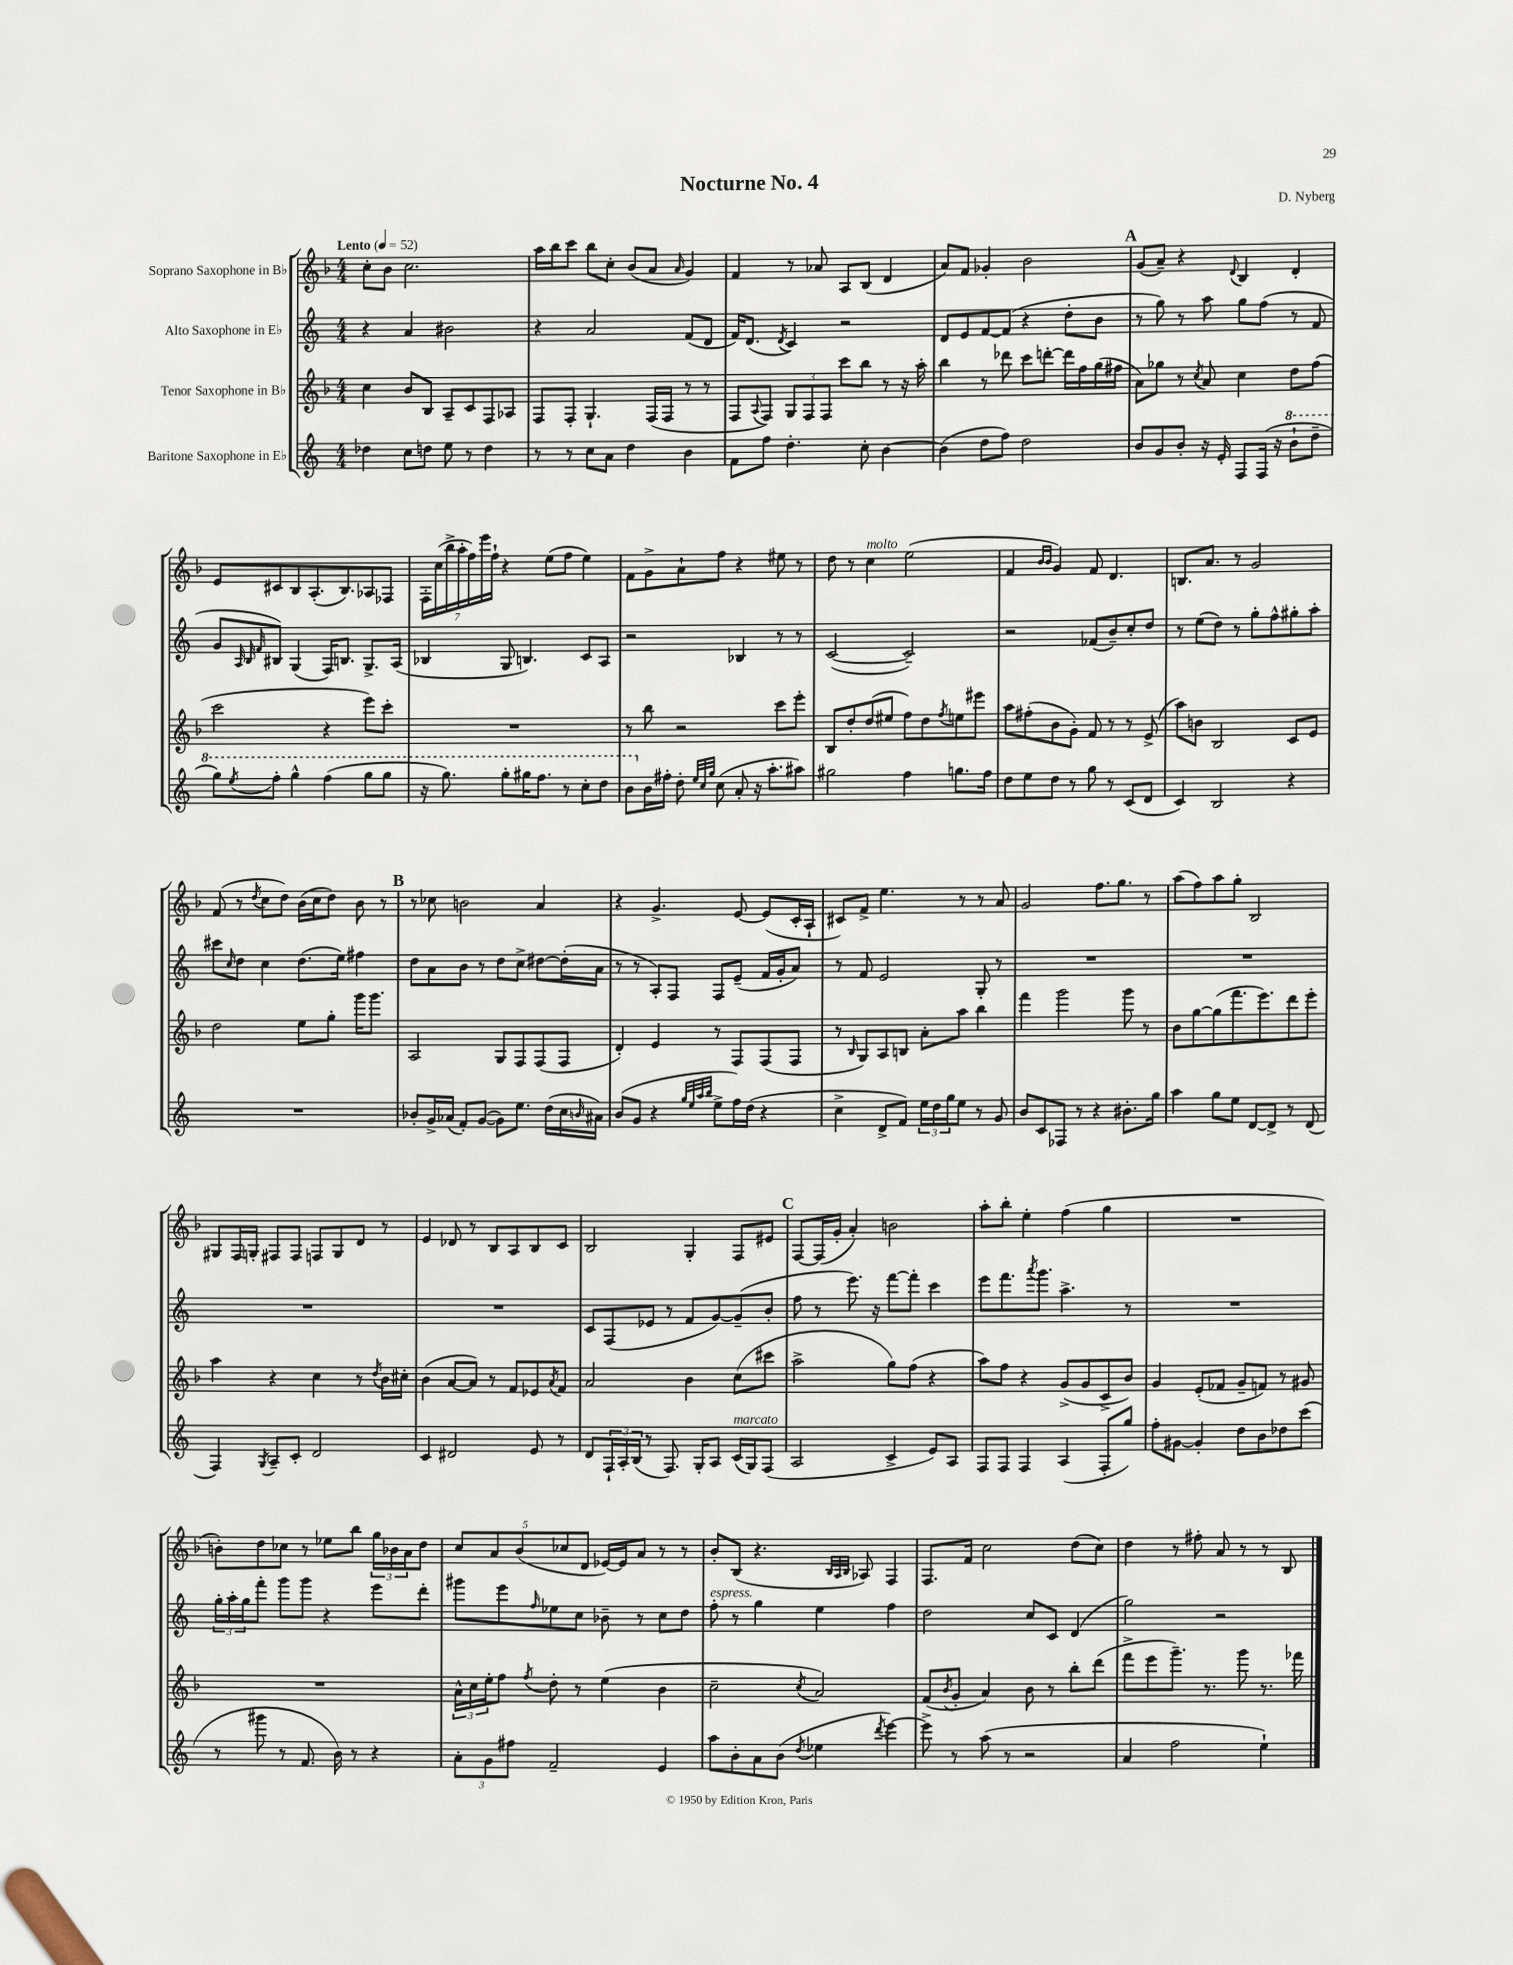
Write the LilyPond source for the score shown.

\header { title = "Nocturne No. 4" composer = "D. Nyberg" }
<<
\new StaffGroup <<
\new Staff = "s0" \with { instrumentName = "Soprano Saxophone in Bb" } {
    \clef treble \key f \major \numericTimeSignature \time 4/4 \tempo "Lento" 4 = 52
    c''8-. bes'8 c''2. |
    a''16 bes''16 c'''8 bes''8 c''8-. bes'8( a'8 \grace { a'16 } g'4) |
    f'4 r8 aes'8 a8 bes8( d'4 |
    a'8) f'8 ges'4-. bes'2 |
    \mark \markup { \bold "A" } g'8( a'8--) r4 \appoggiatura { d'8 } bes4 d'4-. |
    e'8 cis'8 bes8 a8.-.( bes8.) aes8 fes8 |
    \tuplet 7/4 { f16-. c''16( bes''16-> a''16-. f''16) e'''16 f''16-! } r4 e''8( f''8 e''4) |
    f'8 g'8-> a'8-! f''8 r4 eis''8 r8 |
    d''8 r8 c''4^\markup { \italic "molto" } e''2( |
    f'4 \grace { bes'16 bes'16 } g'4) f'8 d'4. |
    b8. a'8. r8 g'2 |
    f'8( r8 \acciaccatura { d''8 } c''8 d''8) bes'16( c''16 d''8) bes'8 r8 |
    \mark \markup { \bold "B" } r8 ces''8 b'2 a'4 |
    r4 g'4.-> e'8~ e'8( c'16-. a16-! |
    cis'8) f'8-> e''4. r8 r8 a'8 |
    g'2 f''8. g''8. r8 |
    a''8( f''8) a''8 g''8-. bes2 |
    gis8 f16 g16-. fis8 fis8 f8 g8 d'8 r8 |
    e'4 des'8 r8 bes8 a8 bes8 c'8 |
    bes2 g4-. f8 eis'8 |
    \mark \markup { \bold "C" } f8~ f16( g'16-. a'4-.) b'2 |
    a''8-. bes''8-. e''4-. f''4( g''4 |
    R1 |
    b'8-.) d''8 ces''8 r8 ees''8 bes''8 \tuplet 3/2 { g''16 bes'16 a'16 } d''8 |
    \tuplet 5/4 { c''8 a'8 bes'8( ces''8 d'8 } ees'16~) ees'16 a'8 r8 r8 |
    bes'8-. bes8( r4. \grace { bes32 a32 bes32 } aes8) f4 |
    f8. f'16 c''2 d''8( c''8) |
    d''4 r8 fis''8-. a'8 r8 r8 bes8 \bar "|." |
}
\new Staff = "s1" \with { instrumentName = "Alto Saxophone in Eb" } {
    \clef treble \key c \major \numericTimeSignature \time 4/4
    r4 a'4 bis'2 |
    r4 a'2 f'8( d'8 |
    f'16) d'8.( \acciaccatura { d'8 } c'4) r2 |
    d'8 e'8 f'8~ f'8( r4 d''8-. b'8 |
    \mark \markup { \bold "A" } r8 g''8) r8 a''8 g''8 f''8( r8 f'8 |
    g'8 \grace { a32 b32 f'32 } bis8) g4( f16) b8. g8.-> a16( |
    bes4 g8 b4.) c'8 a8 |
    r2 bes4 r8 r8 |
    c'2~( c'2--) |
    r2 fes'8( b'8--) c''8-. d''8 |
    r8 e''8( d''8) r8 g''8-. f''8-^ gis''8-. a''8-. |
    cis'''8 \grace { c''16 } d''8 c''4 d''8.( e''16) fis''4 |
    \mark \markup { \bold "B" } d''8 a'8 b'8 r8 d''8 c''8-> dis''8~ dis''16-.( a'16 |
    r8 r8 a8-.) f8 f8 e'8--( f'16 g'16-. a'8) |
    r8 f'8 e'2 g8-. r8 |
    R1 |
    R1 |
    R1 |
    R1 |
    c'8 f8( ees'8 r8 f'8 g'8~) g'8--( b'8-. |
    \mark \markup { \bold "C" } f''8 r8 e'''8.) r16 f'''8~ f'''8-. c'''4 |
    e'''8 f'''8. \acciaccatura { a'''8 } g'''8. a''4.-> r8 |
    R1 |
    \tuplet 3/2 { g''16-. a''16-. g''16 } f'''8-. g'''8 g'''8 r4 e'''8 d'''8-. |
    gis'''8 e'''8 \grace { f''16 } ees''8 c''8 bes'8-- r8 c''8 d''8 |
    f''8-.^\markup { \italic "espress." } r8 g''4 e''4 f''4 |
    d''2 c''8 c'8 d'4( |
    g''2) r2 \bar "|." |
}
\new Staff = "s2" \with { instrumentName = "Tenor Saxophone in Bb" } {
    \clef treble \key f \major \numericTimeSignature \time 4/4
    c''4 bes'8 bes8 a8-- c'8 f8 aes8 |
    f8 f8-. g4.-! f16( f16 r8 r8 |
    f8 \appoggiatura { a8 } f8) \tuplet 3/2 { g8 f8 f8 } c'''8 bes''8 r8 r16 a''16-. |
    bes''4 r8 des'''8 c'''8 d'''8~-. d'''16 f''16 g''16( fis''16 |
    \mark \markup { \bold "A" } a'8) ges''8 r8 \acciaccatura { c''8 } a'8 c''4 d''8 f''8( |
    c'''2 r4 e'''8) c'''8-. |
    R1 |
    r8 bes''8 r2 c'''8 e'''8-. |
    bes8 d''8-. d''8( eis''8 f''8) d''8 \acciaccatura { f''8 } e''8 eis'''8 |
    a''8 fis''8-.( bes'8 g'8-.) f'8 r8 r8 e'8->( |
    a''8) b'8 bes2 c'8 e'8 |
    d''2 e''8 g''8-. g'''16 g'''8. |
    \mark \markup { \bold "B" } a2 g8 f8 f8( f8 |
    d'4-.) e'4 r8 f8 f8( f8 |
    r8 \grace { bes16 } g8) a8 b8 a'8-. a''8 bes''4 |
    f'''4 g'''2 g'''8 r8 |
    bes'8 g''8~ g''8( f'''8. e'''8.) d'''8 e'''8-. |
    a''4 r4 c''4 r8 \acciaccatura { d''8 } bes'16 cis''16-. |
    bes'4( a'8~ a'8) r8 f'8 ees'8 \acciaccatura { a'8 } f'8 |
    a'2 bes'4 c''8( cis'''8 |
    \mark \markup { \bold "C" } a''2-> g''8) f''8( r4 |
    a''8) f''8 r4 g'8->( g'8 c'8-> bes'8) |
    g'4 e'8-.( fes'8 g'8-- f'8) r8 gis'8 |
    R1 |
    \tuplet 3/2 { a'16-^ c''16 e''16-. } f''8 \acciaccatura { f''8 } d''8-. r8 e''4( bes'4 |
    c''2-- \acciaccatura { c''8 } a'2) |
    f'8( \acciaccatura { bes'8 } g'8-. a'4) bes'8 r8 bes''8-. d'''8( |
    f'''8-> e'''8 g'''8.--) r8. g'''8 r8. fes'''16 \bar "|." |
}
\new Staff = "s3" \with { instrumentName = "Baritone Saxophone in Eb" } {
    \clef treble \key c \major \numericTimeSignature \time 4/4
    des''4 c''8 d''8 e''8 r8 d''4 |
    r8 r8 c''8 a'8 d''4 b'4 |
    f'8 f''8 d''4.-. c''8-. b'4~ |
    b'4( d''8 f''8) d''2 |
    \mark \markup { \bold "A" } b'8 g'8 b'8-. r16 e'16-. f8 f16( r16 \ottava #1 b''8-! d'''8-- |
    g'''8) \acciaccatura { e'''8 } f'''8-. g'''4-^ f'''4( g'''8 g'''8 |
    r16 g'''8.) g'''8-. gis'''16 f'''8. r8 c'''8-. d'''8 |
    b''8 \ottava #0 b'16 fis''16-. d''8-. \grace { e''32 c''32 g''32 } c''8( a'8-. r16 a''8.-. ais''8) |
    gis''2 f''4 g''8. f''16 |
    d''8 e''8 d''8 r8 g''8 r8 c'8( d'8 |
    c'4) b2 r4 |
    R1 |
    \mark \markup { \bold "B" } bes'8-. g'16-> aes'16( f'8-.) g'8~( g'8) e''8. d''16( c''16 \grace { b'16 } ais'16) |
    b'8( g'8 r4 \grace { g''32 e''32 a''32 b''32 } e''8-> f''16) d''16( r4 |
    c''4-> d'8-> f'8) \tuplet 3/2 { e''16 d''16 g''16 } e''8 r8 g'8 |
    b'8 c'8 fes8 r8 r4 bis'8.-. g''16 |
    a''4 g''8 e''8 d'8~ d'8-> r8 d'8( |
    f4) \acciaccatura { g8 } a8-- c'8-. d'2 |
    c'4 dis'2 e'8 r8 |
    d'8 \tuplet 3/2 { f16-! a16-. b16( } r8 f8.) g16-. a8 c'16^\markup { \italic "marcato" }( g16) f8( |
    \mark \markup { \bold "C" } a2 c'4-> e'8) a8 |
    f8 f8 f4 a4( f8-. g''8) |
    f''8-. gis'8~ gis'4-. d''8 b'8 des''8 c'''8( |
    r8 gis'''8 r8 f'8. b'16) r8 r4 |
    \tuplet 3/2 { a'8-. g'8 fis''8 } f'2-- e'4 |
    a''8 b'8-. a'8 b'8( \acciaccatura { d''8 } ees''4 \acciaccatura { d'''8 } e'''4~) |
    e'''8-> r8 a''8( r8 r2 |
    a'4 f''2 e''4-!) \bar "|." |
}
>>
>>
\layout { \context { \Score \remove "Bar_number_engraver" } }
